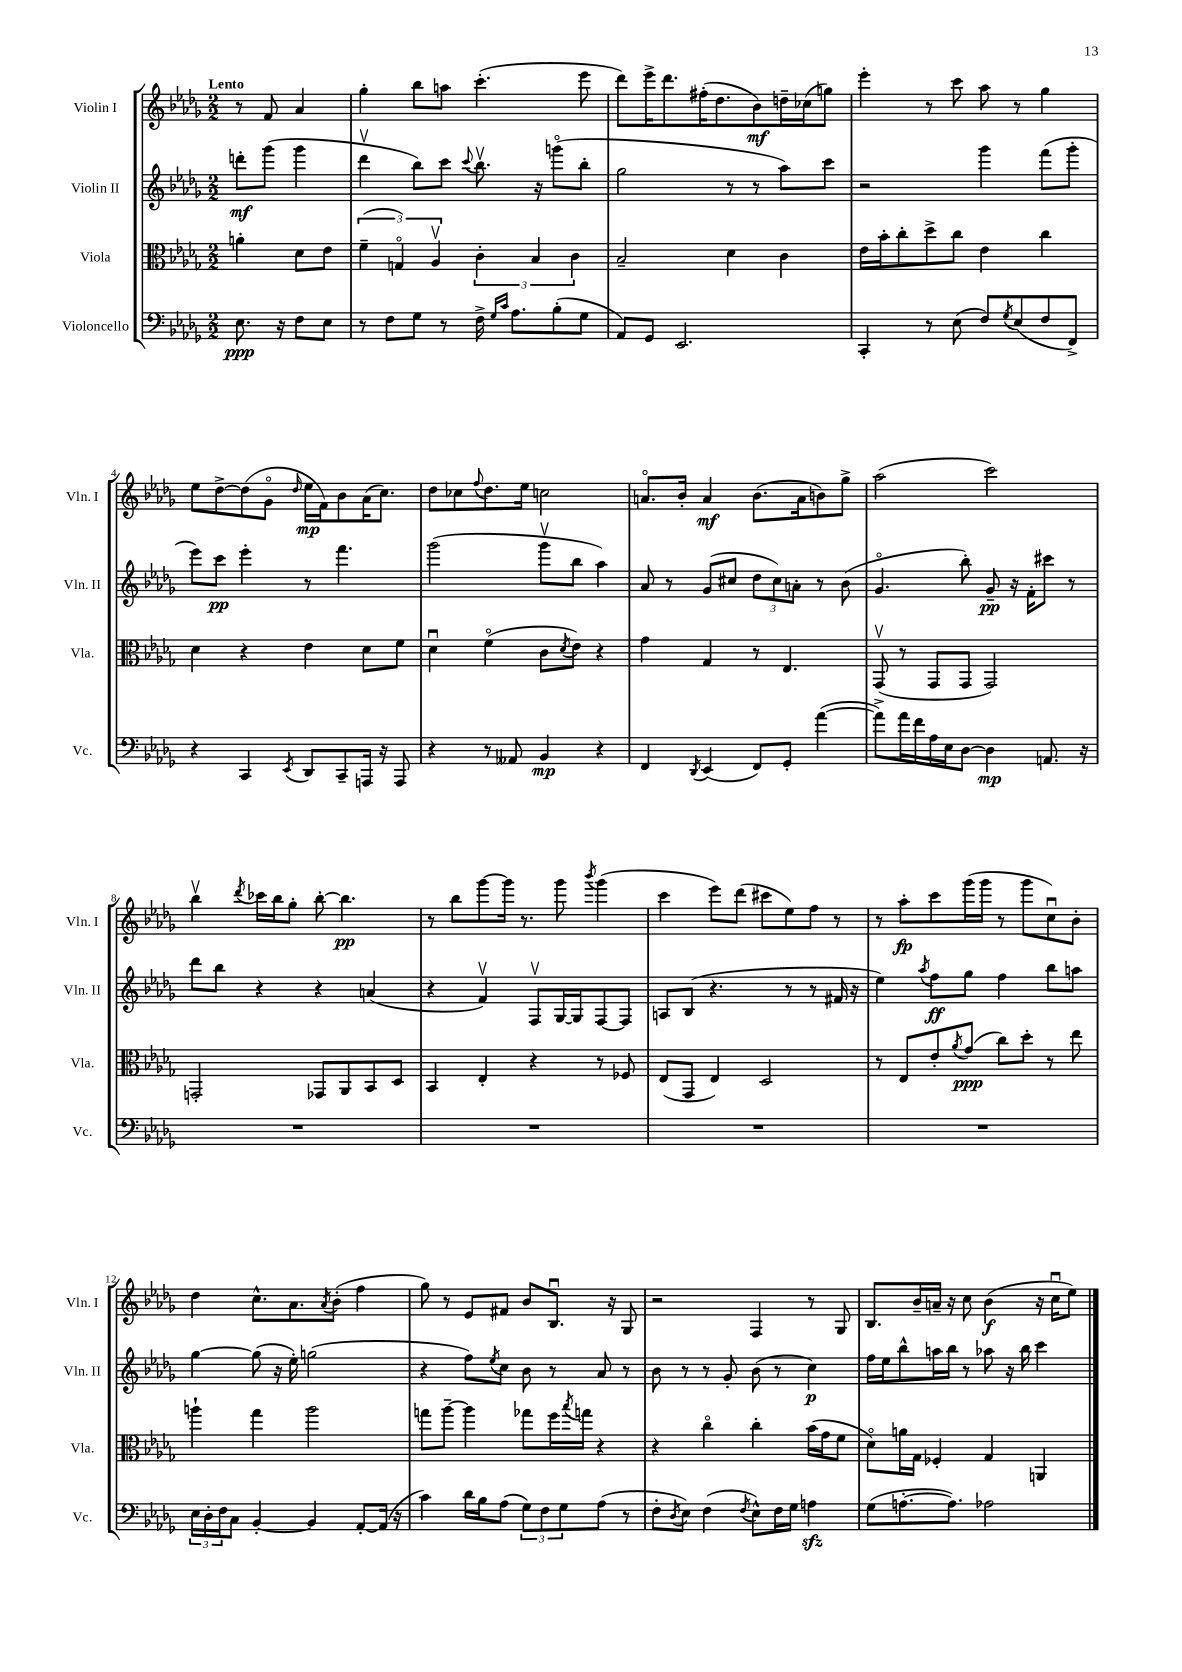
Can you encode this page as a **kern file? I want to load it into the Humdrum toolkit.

**kern	**kern	**kern	**kern
*staff4	*staff3	*staff2	*staff1
*clefF4	*clefC3	*clefG2	*clefG2
*k[b-e-a-d-g-]	*k[b-e-a-d-g-]	*k[b-e-a-d-g-]	*k[b-e-a-d-g-]
*M2/2	*M2/2	*M2/2	*M2/2
8.E-	4a'	8ddd'	8r
.	.	(8ggg-	8f
16r	.	.	.
8F	8d-	4ggg-	4a-
8E-	8e-	.	.
=	=	=	=
8r	(6f~	4ddd-v	4gg-'
8F	.	.	.
.	6Go)	.	.
8G-	.	8bb-)	8bb-
.	6A-v	.	.
8r	.	8ccc	8aa
.	.	8qqccc	.
16F^	6c'	8.bb-v	(4.ccc'
16qqG-	.	.	.
16qqc	.	.	.
8.A-	.	.	.
.	6B-	.	.
.	.	16r	.
(8B-'	.	(8gggo	.
.	6c	.	.
8G-	.	8bb-'	8eee-
=	=	=	=
8AA-)	2B-~	2gg-	8ddd-)
8GG-	.	.	16eee-^
.	.	.	8.ddd-
2.EE-	.	.	.
.	.	.	(16ff#'
.	.	.	8.dd-
.	4d-	8r	.
.	.	8r	8b-)
.	4c	8aa-)	16dd~
.	.	.	(16cc-
.	.	8ccc	8gg)
=	=	=	=
4CC'	16e-	2r	4eee-'
.	16b-'	.	.
.	8cc'	.	.
8r	8dd-^	.	8r
(8E-	8cc	.	8ccc
8F)	4e-	4ggg-	8aa-
8qG-	.	.	.
(8E-	.	.	8r
8F	4cc	(8fff	4gg-
8FF^)	.	8ggg-'	.
=	=	=	=
4r	4d-	8eee-)	8ee-
.	.	8ccc	[8dd-^
4CC	4r	4eee-'	(8dd-]
.	.	.	8g-o
8qEE-	.	.	16qqdd-
8DD-	4e-	8r	16ee-
.	.	.	16f)
8CC~	.	4.fff	8b-
16AAA	8d-	.	(16a-
16r	.	.	8.cc)
8AAA	8f	.	.
=	=	=	=
4r	4d-u	(2ggg-	8dd-
.	.	.	8cc-
.	.	.	8qqff
8r	(4fo	.	8.dd-
8AA--	.	.	.
.	.	.	16ee-
4BB-	8c	8ggg-v	2cc
.	8qd-	.	.
.	8e-)	8bb-	.
4r	4r	4aa-)	.
=	=	=	=
4FF	4g-	8a-	8.ao
.	.	8r	.
.	.	.	16b-'
8qDD-	.	.	.
(4EE-	4G-	(8g-	4a
.	.	8cc#	.
8FF)	8r	12dd-	(8.b-
.	.	12cc#)	.
8GG-'	4.E-	.	.
.	.	12a'	.
.	.	.	16a
([4a-	.	8r	8b)
.	.	(8b-	8gg-^
=	=	=	=
8a-^])	(8GG-v	4.g-o	(2aa-
16a-	8r	.	.
16f	.	.	.
16A-	8GG-	.	.
16E-	.	.	.
[8D-	8GG-	8bb-')	.
4D-]	2GG-)	8g-~	2ccc)
.	.	16r	.
.	.	16f'	.
8.AA	.	8ccc#	.
.	.	8r	.
16r	.	.	.
=	=	=	=
1r	2GG'	8ddd-	4bb-v
.	.	8bb-	.
.	.	.	8qddd-
.	.	4r	16ccc-
.	.	.	16bb-
.	.	.	8gg-'
.	8GG-	4r	[8bb-'
.	8AA-	.	4.bb-]
.	8BB-	(4a	.
.	8D-	.	.
=	=	=	=
1r	4BB-	4r	8r
.	.	.	8bb-
.	4E-'	4fv)	[8ggg-
.	.	.	16ggg-]
.	.	.	8.r
.	4r	8Fv	.
.	.	[16G-	8ggg-
.	.	16G-]	.
.	.	.	8qbbb-
.	8r	[8F	(4ggg-
.	8F-	8F]	.
=	=	=	=
1r	(8E-	8A	4ccc
.	8GG-	(8B-	.
.	4E-)	4.r	8eee-)
.	.	.	(8ddd-
.	2D-	.	8ccc#
.	.	8r	8ee-)
.	.	8r	8ff
.	.	16f#	8r
.	.	16r	.
=	=	=	=
1r	8r	4ee-)	8r
.	8E-	.	8aa-'
.	.	8qaa-	.
.	8e-'	8ff	8ccc
.	8qa-	.	.
.	(8g-	8gg-	(16ggg-
.	.	.	16ggg-
.	8cc)	4ff	8r
.	8dd-'	.	8ggg-
.	8r	8bb-	8ccu)
.	8ee-	8aa	8b-'
=	=	=	=
24E-	4aa`	[4gg-	4dd-
24D-'	.	.	.
24F	.	.	.
8C	.	.	.
[4BB-'	4gg-	(8gg-]	8.cc^^
.	.	16r	.
.	.	16ee-')	8.a-
4BB-]	2aa	(2gg	.
.	.	.	8qa-
.	.	.	(8b-'
[8AA-'	.	.	4ff
(16AA-]	.	.	.
16r	.	.	.
=	=	=	=
4c)	8gg	4r	8gg-)
.	[8aa-~	.	8r
16d-	4aa-]	8ff)	8e-
16B-	.	.	.
.	.	8qee-	.
(8A-	.	8cc	8f#
12G-)	8gg-	8b-	8b-
12F	.	.	.
.	16ff	8r	8.B-u
12G-	.	.	.
.	8qbb-	.	.
.	16gg	.	.
(8A-	4r	8a-	.
.	.	.	16r
8r	.	8r	8G-
=	=	=	=
8F'	4r	8b-	2r
8qD-	.	.	.
8E-)	.	8r	.
(4F	4cco	8r	.
.	.	8g-'	.
8qF	.	.	.
8E-^^)	4cc'	(8b-	4F
16F	.	8r	.
16G-	.	.	.
4A	(16b-	4cc)	8r
.	16g-	.	.
.	8f	.	8G-
=	=	=	=
(8G-	8d-o)	16ff	8.B-
.	.	16ee-	.
[8.A'	16a	8bb-^^	.
.	16G-	.	16b-~
.	4F-'	16aa	16a~
8.A])	.	16bb-	16r
.	.	8r	8cc
2A-	4G-	8aa-	(4b-
.	.	16r	.
.	.	16bb-	.
.	4AA	4ccc	16r
.	.	.	16ccu
.	.	.	8ee-)
==	==	==	==
*-	*-	*-	*-
